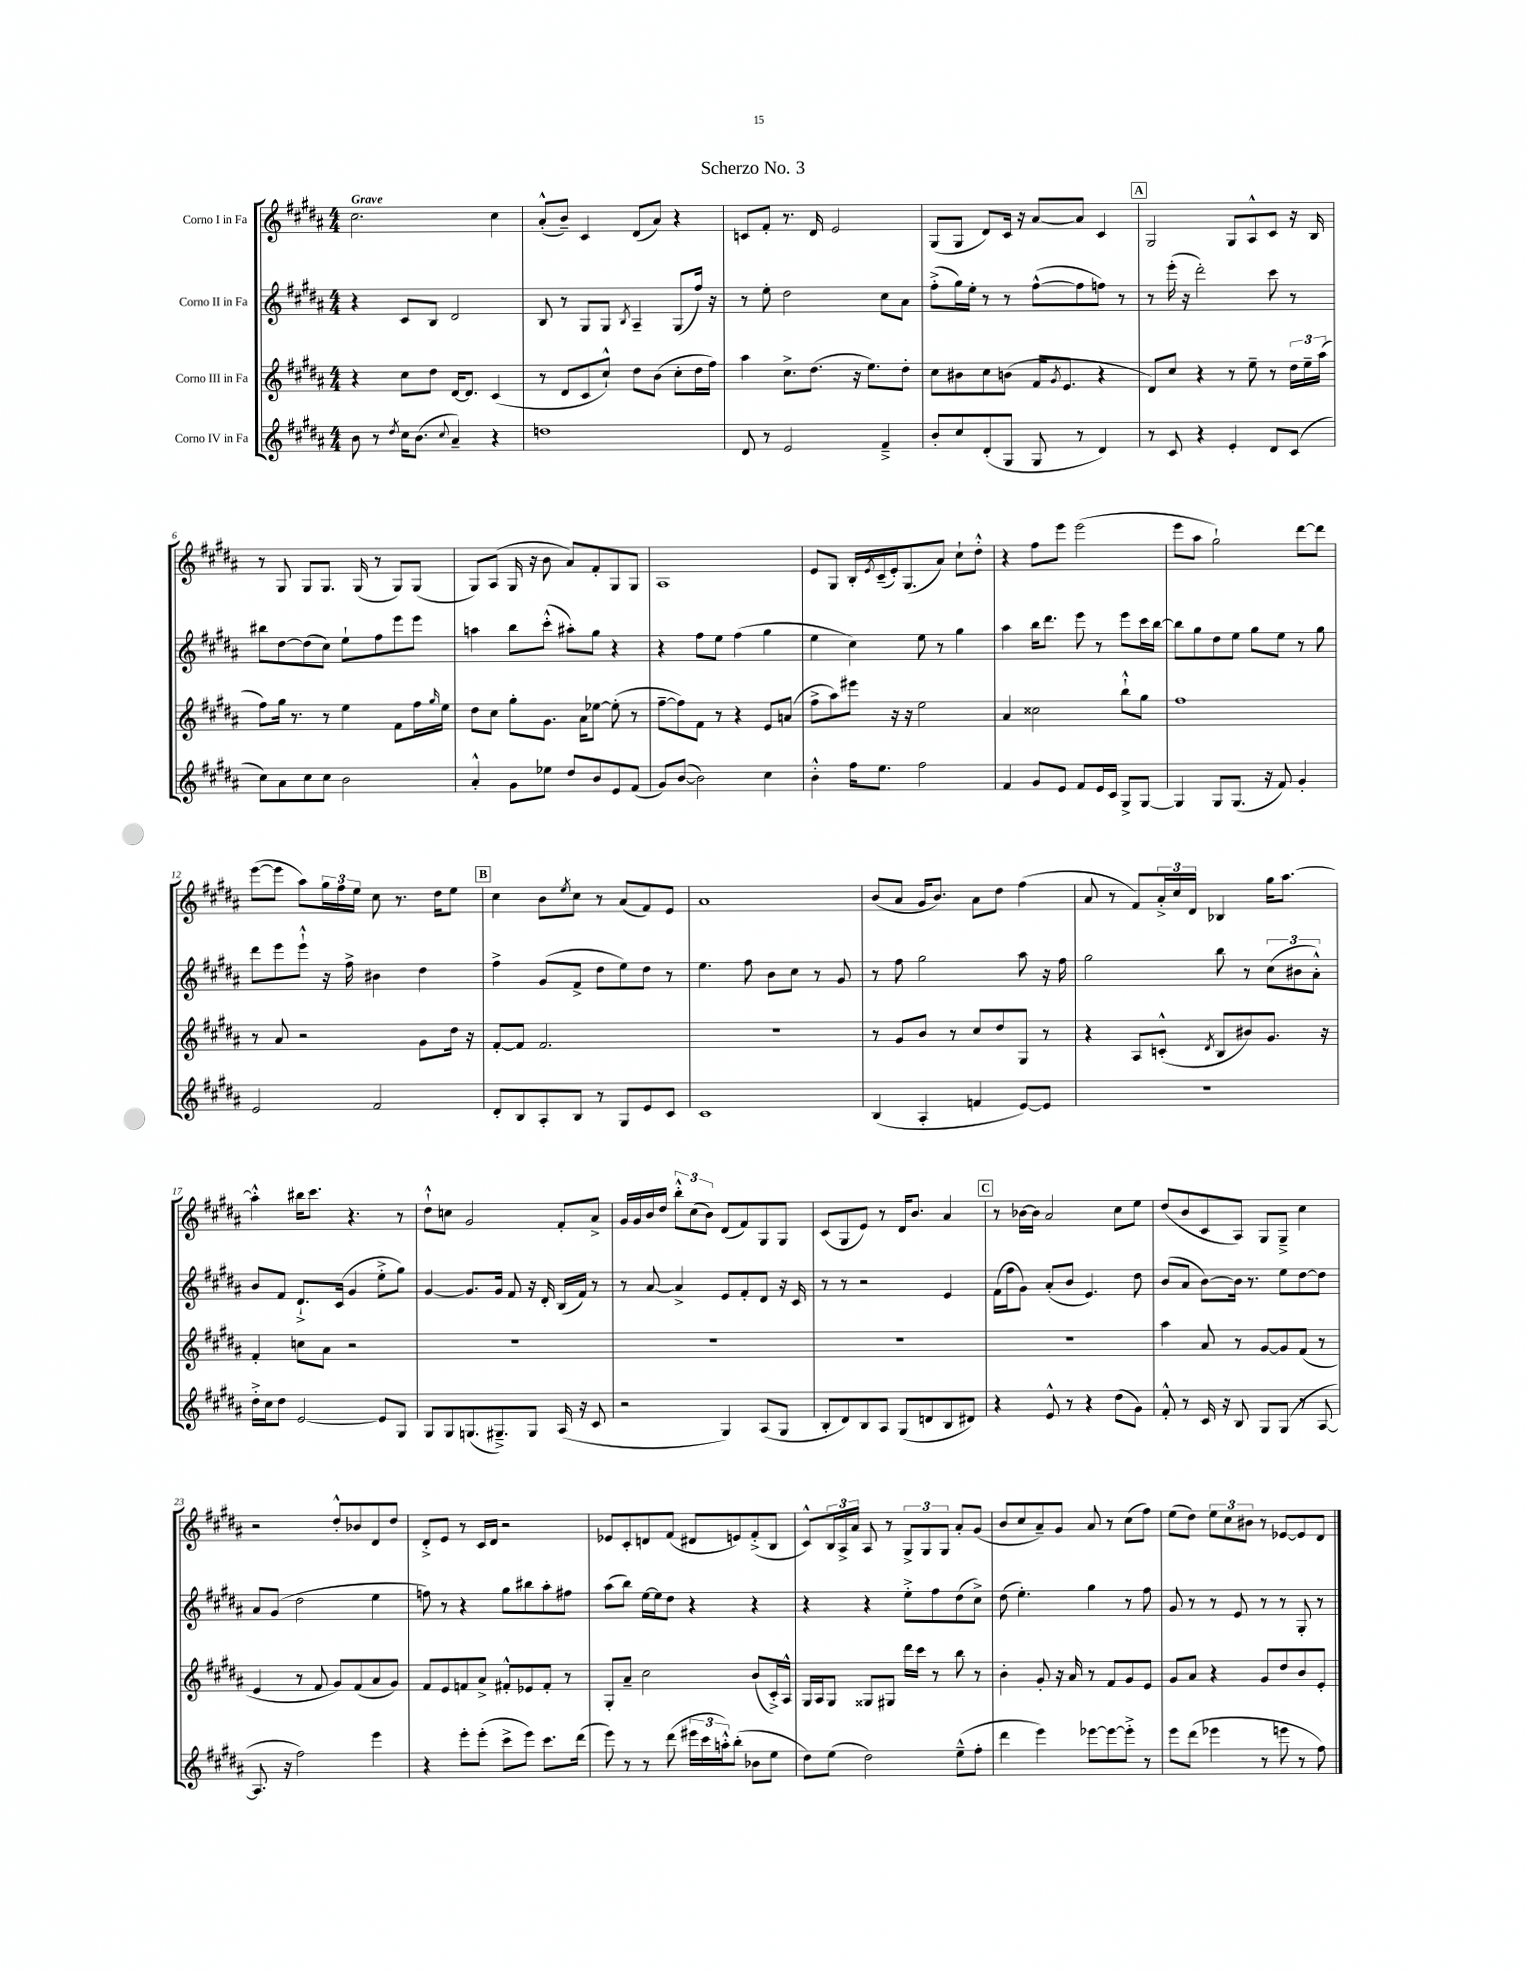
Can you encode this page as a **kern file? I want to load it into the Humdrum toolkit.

**kern	**kern	**kern	**kern
*staff4	*staff3	*staff2	*staff1
*clefG2	*clefG2	*clefG2	*clefG2
*k[f#c#g#d#a#]	*k[f#c#g#d#a#]	*k[f#c#g#d#a#]	*k[f#c#g#d#a#]
*M4/4	*M4/4	*M4/4	*M4/4
8b\	4r	4r	2.cc#\
8r	.	.	.
8qdd#/	.	.	.
16cc#\LK	8cc#\L	8c#/L	.
(8.b\J	.	.	.
.	8dd#\J	8B/J	.
8qqcc#/	.	.	.
4a#~/)	[16d#/LK	2d#/	.
.	8.d#/]J	.	.
4r	(4c#/	.	4cc#\
=	=	=	=
1dd	8r	8B/	(8a#'^^/L
.	8d#/L	8r	8b~/J)
.	8c#/	8G#/L	4c#/
.	8cc#`^^/J)	8G#/J	.
.	.	8qB/	.
.	8dd#\L	4A#~/	(8d#/L
.	(8b\J	.	8a#/J)
.	8cc#'\L	(8G#/L	4r
.	16dd#\L	16ff#/Jk)	.
.	16ff#\JJ)	16r	.
=	=	=	=
8d#/	4aa#\	8r	8c/L
8r	.	8ee'\	8f#'/J
2e/	8.cc#^\L	2dd#\	8.r
.	(8.dd#\J	.	16d#/
.	.	.	2e/
.	16r	.	.
.	8.ee\L)	.	.
4f#~^/	.	8cc#\L	.
.	8dd#'\J	8a#\J	.
=	=	=	=
8b'/L	8cc#\L	(8ff#'^\L	(8G#/L
8cc#/	8b#\	16gg#\L)	8G#/J
.	.	16ee'\JJ	.
(8d#'/	8cc#\	8r	8d#/L)
8G#/J	(8b\J	8r	16c#/Jk
.	.	.	16r
8G#/	16f#/LK	([8ff#^^\L	[8a#/L
.	8qg#/	.	.
.	8.e/J	.	.
8r	.	8ff#\]	8a#/]J
4d#/)	4r	8ff\J)	4c#/
.	.	8r	.
=	=	=	=
8r	8d#/L)	8r	2G#/
8c#/	8cc#/J	(16eee'\	.
.	.	16r	.
4r	4r	2ddd#'\)	.
4e'/	8r	.	8G#/L
.	8ee~\	.	8A#^^/
8d#/L	8r	8ccc#\	8c#/J
(8c#/J	24dd#\LL	8r	16r
.	24ee~\	.	.
.	.	.	16B/
.	(24aa#\JJ	.	.
=	=	=	=
8cc#\L)	8ff#\L)	8bb#\L	8r
8a#\	16gg#\Jk	[8dd#\	8G#/
.	8.r	.	.
8cc#\	.	(8dd#\]	8G#/L
8cc#\J	8r	8cc#\J)	8.G#/J
2b\	4ee\	8ee`\L	.
.	.	.	(16G#/
.	.	8ff#\	8r
.	8f#\L	8eee\	8G#/L)
.	16ff#\L	8eee\J	(8G#/J
.	16qqgg#/	.	.
.	16ee\JJ	.	.
=	=	=	=
4a#'^^/	8dd#\L	4aa\	8G#/L)
.	8cc#\J	.	(8A#/J
8g#\L	8gg#'\L	8bb\L	16G#/
.	.	.	16r
8ee-\J	8.g#\J	(8ccc#'^^\J	8b\
8dd#/L	.	8aa#'\L)	8a#/L)
.	16a#\LK	.	.
8b/	[8ee-\J	8gg#\J	8f#'/
8e/	(8ee-'\]	4r	8G#/
(8f#/J	8r	.	8G#/J
=	=	=	=
8g#/L)	[8ff#~\L	4r	1A#
([8b/J	8ff#\])	.	.
2b\])	8f#\J	8ff#\L	.
.	8r	8ee\J	.
.	4r	(4ff#\	.
4cc#\	8e/L	4gg#\	.
.	(8a/J	.	.
=	=	=	=
4b'^^\	8ff#^\L	4ee\	8e/L
.	8aa#\)	.	8G#/J
16ff#\LK	8eee#\J	4cc#\)	16B'/LL
.	.	.	8qe/
8.ee\J	.	.	(16c#~/
.	16r	.	16e'/J)
.	16r	.	(8.G#/
2ff#\	2ee\	8ee\	.
.	.	8r	8a#/J)
.	.	4gg#\	8cc#`\L
.	.	.	8dd#'^^\J
=	=	=	=
4f#/	4a#/	4aa#\	4r
8g#/L	2cc##\	16bb\LK	8ff#\L
.	.	8.ddd#\J	.
8e/J	.	.	8eee\J
8f#/L	.	8eee\	(2eee\
16e/L	.	8r	.
16c#/JJ	.	.	.
8G#^/L	8bb`^^\L	8eee\L	.
[8G#/J	8gg#\J	16ccc#\L	.
.	.	[16bb\JJ	.
=	=	=	=
4G#/]	1ff#	8bb\]L	8eee\L
.	.	8gg#\	8aa#\J
8G#/L	.	8dd#\	2gg#`\)
(8.G#/J	.	8ee\J	.
.	.	8gg#\L	.
16r	.	.	.
8f#/)	.	8ee\J	.
4g#'/	.	8r	[8ddd#\L
.	.	8gg#\	8ddd#\]J
=	=	=	=
2e/	8r	8ddd#\L	([8eee\L
.	8a#/	8eee\	8eee\]J
.	2r	8eee`^^\J	8aa#\L)
.	.	16r	24gg#\L
.	.	.	24ff#\
.	.	16ff#^\	.
.	.	.	24ee\JJ
2f#/	.	4b#\	8cc#\
.	.	.	8.r
.	8g#\L	4dd#\	.
.	.	.	16dd#\LK
.	16dd#\Jk	.	8ee\J
.	16r	.	.
=	=	=	=
8d#'/L	[8f#'/L	4ff#^\	4cc#\
8B/	8f#/]J	.	.
8A#'/	2.f#/	(8g#/L	8b\L
.	.	.	8qee/
8B/J	.	8f#^/J	8cc#\J
8r	.	8dd#\L	8r
8G#/L	.	8ee\)	(8a#/L
8e/	.	8dd#\J	8f#/)
8c#/J	.	8r	8e/J
=	=	=	=
1c#	1r	4.ee\	1a#
.	.	8ff#\	.
.	.	8b\L	.
.	.	8cc#\J	.
.	.	8r	.
.	.	8g#/	.
=	=	=	=
(4B/	8r	8r	(8b/L
.	8g#/L	8ff#\	8a#/J
4A#'/	8b/J	2gg#\	16g#/LK
.	.	.	8.b/J)
.	8r	.	.
4f/	8cc#/L	.	8a#\L
.	8dd#/	.	8dd#\J
[8e/L)	8G#/J	8aa#\	(4ff#\
8e/]J	8r	16r	.
.	.	16ff#\	.
=	=	=	=
1r	4r	2gg#\	8a#/
.	.	.	8r
.	8A#/L	.	8f#/L)
.	(8c'^^/J	.	24a#'^/L
.	.	.	24cc#/
.	.	.	24d#/JJ
.	8qd#/	.	.
.	8B/L	8bb\	4B-/
.	8b#/)	8r	.
.	8.g#/J	(12cc#\L	16gg#\LK
.	.	.	[8.aa#\J
.	.	12b#\	.
.	.	12a#'^^\J)	.
.	16r	.	.
=	=	=	=
16dd#'^\LL	4f#'/	8b/L	4aa#'^^\]
16cc#\J	.	.	.
8dd#\J	.	8f#/J	.
[2e/	8cc\L	8.d#`^/L	16bb#\LK
.	.	.	8.ccc#\J
.	8a#\J	.	.
.	.	(16c#/Jk	.
.	2r	4g#/	4.r
8e/]L	.	8ee'^\L	.
8G#/J	.	8gg#\J)	8r
=	=	=	=
8G#/L	1r	[4g#/	8dd#`^^\L
8G#/	.	.	8cc\J
(8.G/	.	8.g#/]L	2g#/
8.G#~^/)	.	16g#/Jk	.
.	.	8f#/	.
8G#/J	.	16r	.
.	.	16d#'/	.
(16A#/	.	(16B/LL	8f#'/L
16r	.	16f#/JJ)	.
8c#/	.	8r	8a#^/J
=	=	=	=
2r	1r	8r	16g#/LL
.	.	.	16g#/
.	.	[8a#/	16b/
.	.	.	16dd#/JJ
.	.	4a#^/]	12bb'^^\L
.	.	.	(12cc#\
.	.	.	12b\J)
4G#/)	.	8e/L	(8d#/L
.	.	8f#'/	8f#/)
(8A#/L	.	8d#/J	8G#/
8G#/J	.	16r	8G#/J
.	.	16c#/	.
=	=	=	=
8B'/L	1r	8r	(8c#/L
8d#/)	.	8r	8G#/
8B/	.	2r	8e/J)
8A#/J	.	.	8r
(8G#/L	.	.	16d#/LK
.	.	.	8.b/J
8d/	.	.	.
8B/	.	4e/	4a#/
8d#/J)	.	.	.
=	=	=	=
4r	1r	(16f#\LL	8r
.	.	16ff#\J	.
.	.	8g#\J)	[16b-\LL
.	.	.	16b-\]JJ
8e^^/	.	(8a#'/L	2a#/
8r	.	8b/J	.
4r	.	4.e/)	.
(8dd#\L	.	.	8cc#\L
8g#\J)	.	8dd#\	8ee\J
=	=	=	=
8f#'^^/	4aa#\	(8b/L	(8dd#/L
8r	.	8a#/J	8b/
16c#/	8a#/	[8b\L)	8c#/
16r	.	.	.
8B/	8r	16b\]Jk	8A#/J)
.	.	8.r	.
8G#/L	[8g#/L	.	8G#/L
(8G#/J	8g#/]	8ee\L	8G#~^/J
8r	(8f#/J	[8dd#\	4cc#\
[8A#/	8r	8dd#\]J	.
=	=	=	=
8.A#/]	4e/	8a#/L	2r
.	.	(8g#/J	.
16r	.	.	.
2ff#\)	8r	2dd#\	.
.	8f#/	.	.
.	8g#/L)	.	8dd#'^^/L
.	(8f#/	.	8b-/
4eee\	8a#/	4ee\	8d#/
.	8g#/J)	.	8dd#/J
=	=	=	=
4r	8f#/L	8ff\)	8d#'^/L
.	8e/	8r	8e/J
8eee'\L	8f/	4r	8r
(8eee'\J	8a#^/J	.	16c#/LL
.	.	.	16d#/JJ
8ccc#^\L	8f#'^^/L	8gg#\L	2r
8eee\J)	8e-/	8bb#\	.
8.ccc#\L	8f#'/J	8aa#'\	.
.	8r	8ff#\J	.
(16ddd#\Jk	.	.	.
=	=	=	=
8eee\)	8G#'/L	(8aa#\L	8e-/L
8r	8a#~/J	8bb\J)	8c#'/
8r	2cc#\	[16ee\LL	8d/
.	.	16ee\]J	.
(8ddd#\	.	8dd#\J	(8f#/J
24eee#\LL	.	4r	8d#/L
24ccc#\	.	.	.
24aa'^^\J)	.	.	.
(8bb'\J	.	.	8e/)
8b-\L	(8b/L	4r	(8f#'^/
8ee\J	16c#'^/L)	.	8B/J
.	16A#^^/JJ	.	.
=	=	=	=
8dd#\L)	16G#/LL	4r	8c#^^/L)
.	16A#/J	.	.
(8ee\J	8G#/J	.	24B/L
.	.	.	24A#^/
.	.	.	24a#/JJ
2dd#\)	8G##/L	4r	8A#/
.	8G#/J	.	8r
.	16ddd#\LL	8ee'^\L	12G#^/L
.	16ccc#\JJ	.	.
.	.	.	12G#/
.	8r	8ff#\	.
.	.	.	12G#/J
(8ee~^^\L	8bb\	(8dd#\	8a#'/L
8ff#'\J	8r	8cc#^\J)	(8g#/J
=	=	=	=
4ddd#\	4b'\	(8dd#\	8b/L
.	.	4.ee'\)	8cc#/
4eee\)	8g#'/	.	8a#~/)
.	16r	.	8g#/J
.	16a#/	.	.
[8eee-\L	8r	4gg#\	8a#/
8eee-\_	8f#/L	.	8r
8eee-'^\]J	8g#/	8r	(8cc#\L
8r	8e/J	8ff#\	8ff#\J)
=	=	=	=
8eee\L	8g#/L	8g#/	(8ee\L
(8ddd#\J	8a#/J	8r	8dd#\J)
4eee-\	4r	8r	12ee\L
.	.	.	12cc#\
.	.	8e/	.
.	.	.	12b#\J
8r	8g#/L	8r	8r
8eee\	8dd#/	8r	[8e-/L
8r	8b/	8G#'/	8e-/]
8ff#\)	8e'/J	8r	8d#/J
==	==	==	==
*-	*-	*-	*-
